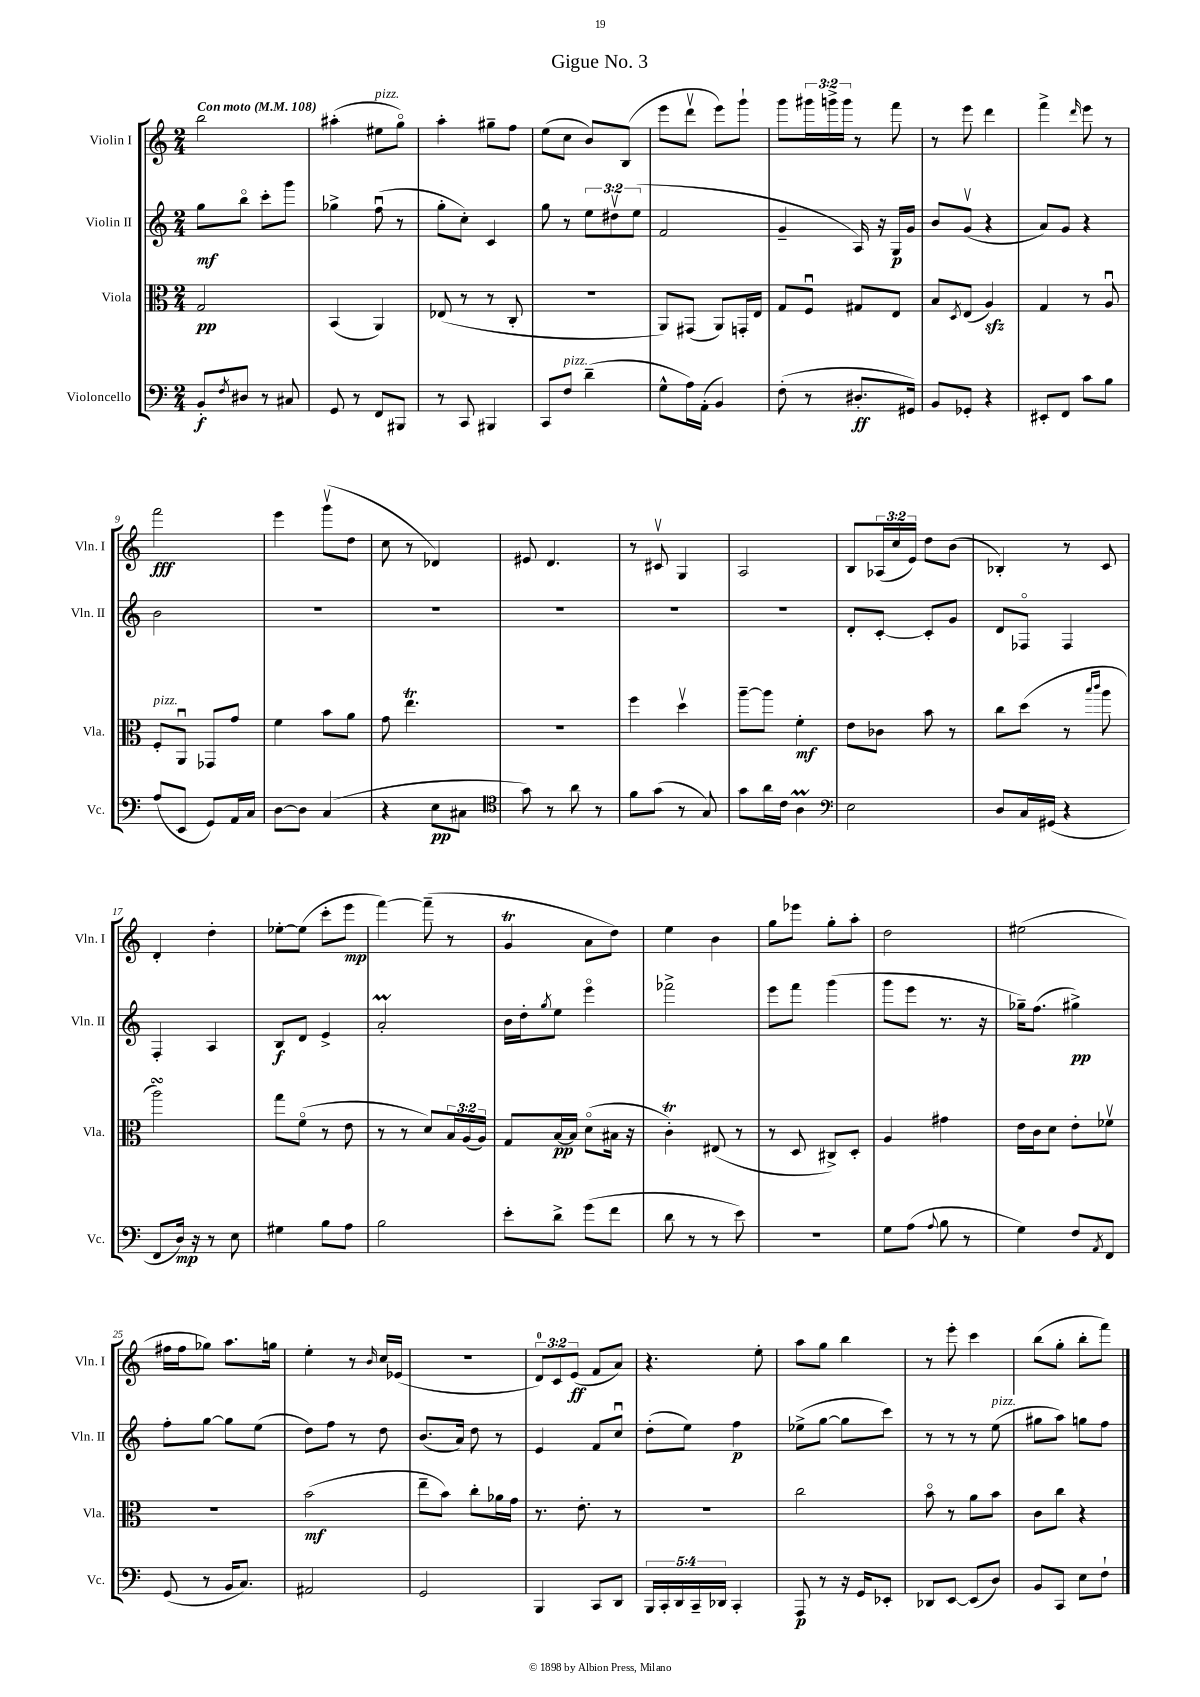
\header { title = "Gigue No. 3" }
<<
\new StaffGroup <<
\new Staff = "s0" \with { instrumentName = "Violin I" shortInstrumentName = "Vln. I" } {
    \clef treble \key c \major \numericTimeSignature \time 2/4 \override Staff.TupletNumber.text = #tuplet-number::calc-fraction-text \tempo "Con moto" 4 = 108
    b''2 |
    ais''4-.( eis''8^\markup { \italic "pizz." } g''8\flageolet) |
    a''4-. gis''8-- f''8 |
    e''8( c''8 b'8) b8( |
    e'''8 d'''8\upbow e'''8) g'''8-! |
    g'''8 \tuplet 3/2 { gis'''16 g'''16-> g'''16 } r8 f'''8 |
    r8 e'''8 d'''4 |
    f'''4-> \grace { d'''16 } e'''8 r8 |
    f'''2\fff |
    e'''4 g'''8\upbow( d''8 |
    c''8 r8 des'4) |
    eis'8 d'4. |
    r8 cis'8\upbow g4 |
    a2 |
    b8 \tuplet 3/2 { aes16( c''16 e'16) } d''8 b'8( |
    bes4-.) r8 c'8 |
    d'4-. d''4-. |
    ees''8~-. ees''8( c'''8-. e'''8\mp |
    f'''4~) f'''8--( r8 |
    g'4\trill a'8 d''8) |
    e''4 b'4 |
    g''8 ees'''8 g''8-. a''8-. |
    d''2 |
    eis''2( |
    fis''16 fis''16 ges''8) a''8. g''16 |
    e''4-. r8 \grace { b'16 } c''16 ees'16( |
    r2 |
    \tuplet 3/2 { d'8-0) c'8 e'8\ff( } f'8 a'8) |
    r4. e''8-. |
    a''8 g''8 b''4 |
    r8 e'''8-. c'''4 |
    b''8( g''8-. b''8-. f'''8) \bar "|." |
}
\new Staff = "s1" \with { instrumentName = "Violin II" shortInstrumentName = "Vln. II" } {
    \clef treble \key c \major \numericTimeSignature \time 2/4 \override Staff.TupletNumber.text = #tuplet-number::calc-fraction-text
    g''8\mf b''8\flageolet c'''8-. g'''8 |
    ges''4-> f''8\downbow( r8 |
    g''8-. c''8-.) c'4 |
    g''8 r8 \tuplet 3/2 { e''8 dis''8\upbow e''8( } |
    f'2 |
    g'4-- a16) r16 g16\p g'16 |
    b'8 g'8\upbow( r4 |
    a'8) g'8 r4 |
    b'2 |
    R2 |
    R2 |
    R2 |
    R2 |
    R2 |
    d'8-. c'8~-. c'8-. g'8 |
    d'8 fes8\flageolet fes4 |
    f4-. a4 |
    b8\f d'8 e'4-> |
    a'2-.\prall |
    b'16 d''16-. \acciaccatura { g''8 } e''8 e'''4\flageolet |
    fes'''2-> |
    e'''8 f'''8 g'''4( |
    g'''8 e'''8 r8. r16 |
    ges''16--) f''8.( gis''4->\pp) |
    f''8-. g''8~ g''8 e''8( |
    d''8) f''8 r8 d''8 |
    b'8.( a'16) d''8 r8 |
    e'4 f'8 c''8\downbow |
    d''8-.( e''8) f''4\p |
    ees''8->( g''8~ g''8 c'''8) |
    r8 r8 r8 e''8^\markup { \italic "pizz." }( |
    gis''8 a''8) g''8 f''8 \bar "|." |
}
\new Staff = "s2" \with { instrumentName = "Viola" shortInstrumentName = "Vla." } {
    \clef alto \key c \major \numericTimeSignature \time 2/4 \override Staff.TupletNumber.text = #tuplet-number::calc-fraction-text
    g2\pp |
    b,4( a,4) |
    ees8( r8 r8 c8-. |
    R2 |
    a,8) gis,8( a,8) g,16-. e16 |
    g8 f8\downbow gis8 e8 |
    b8 \acciaccatura { d8 } e8( a4\sfz) |
    g4 r8 a8\downbow |
    f8-.^\markup { \italic "pizz." } a,8\downbow ges,8 g'8 |
    f'4 b'8 a'8 |
    g'8 e''4.\trill |
    R2 |
    f''4 d''4\upbow |
    a''8~-- a''8 f'4-.\mf |
    e'8 ces'8 b'8 r8 |
    c''8 d''8( r8 \grace { b''16 c'''16 } a''8 |
    a''2\turn) |
    g''8 f'8\flageolet( r8 e'8 |
    r8 r8 d'8) \tuplet 3/2 { b16 a16( a16) } |
    g8 b16~\pp b16 d'8\flageolet( bis16 r16 |
    c'4-.\trill) eis8( r8 |
    r8 d8 cis8->) d8-. |
    a4 gis'4 |
    e'16 c'16 d'8 e'8-. fes'8\upbow |
    r2 |
    b'2\mf( |
    e''8-- b'8) c''8-. aes'16 g'16 |
    r8. e'8.-. r8 |
    R2 |
    c''2 |
    b'8\flageolet r8 a'8 b'8 |
    c'8 c''8 r4 \bar "|." |
}
\new Staff = "s3" \with { instrumentName = "Violoncello" shortInstrumentName = "Vc." } {
    \clef bass \key c \major \numericTimeSignature \time 2/4 \override Staff.TupletNumber.text = #tuplet-number::calc-fraction-text
    b,8-.\f \acciaccatura { f8 } dis8 r8 cis8 |
    g,8 r8 f,8 bis,,8 |
    r8 c,8 bis,,4 |
    c,8 f8^\markup { \italic "pizz." } d'4--( |
    g8-^ a16) a,16-.( b,4) |
    f8-.( r8 dis8.-.\ff gis,16) |
    b,8 ges,8-. r4 |
    eis,8-. f,8 c'8 b8 |
    a8( e,8 g,8) a,16 c16 |
    d8~ d8 c4( |
    r4 e8\pp cis8 |
    \clef tenor g'8) r8 a'8 r8 |
    f'8 g'8( r8 g8) |
    g'8 a'16 c'16 a4\prall |
    \clef bass e2 |
    d8 c16 gis,16( r4 |
    f,8 d16\mp) r16 r8 e8 |
    gis4 b8 a8 |
    b2 |
    e'8-. d'8-> g'8( f'8 |
    d'8 r8 r8 e'8) |
    r2 |
    g8 a8( \appoggiatura { a8 } b8 r8 |
    g4) f8 \acciaccatura { a,8 } f,8 |
    g,8( r8 b,16 c8.) |
    ais,2 |
    g,2 |
    b,,4 c,8 d,8 |
    \tuplet 5/4 { b,,16 c,16-. d,16 c,16-- des,16 } c,4-. |
    a,,8\p r8 r16 g,16 ees,8-. |
    des,8 e,8~ e,8( d8) |
    b,8 c,8 e8 f8-! \bar "|." |
}
>>
>>
